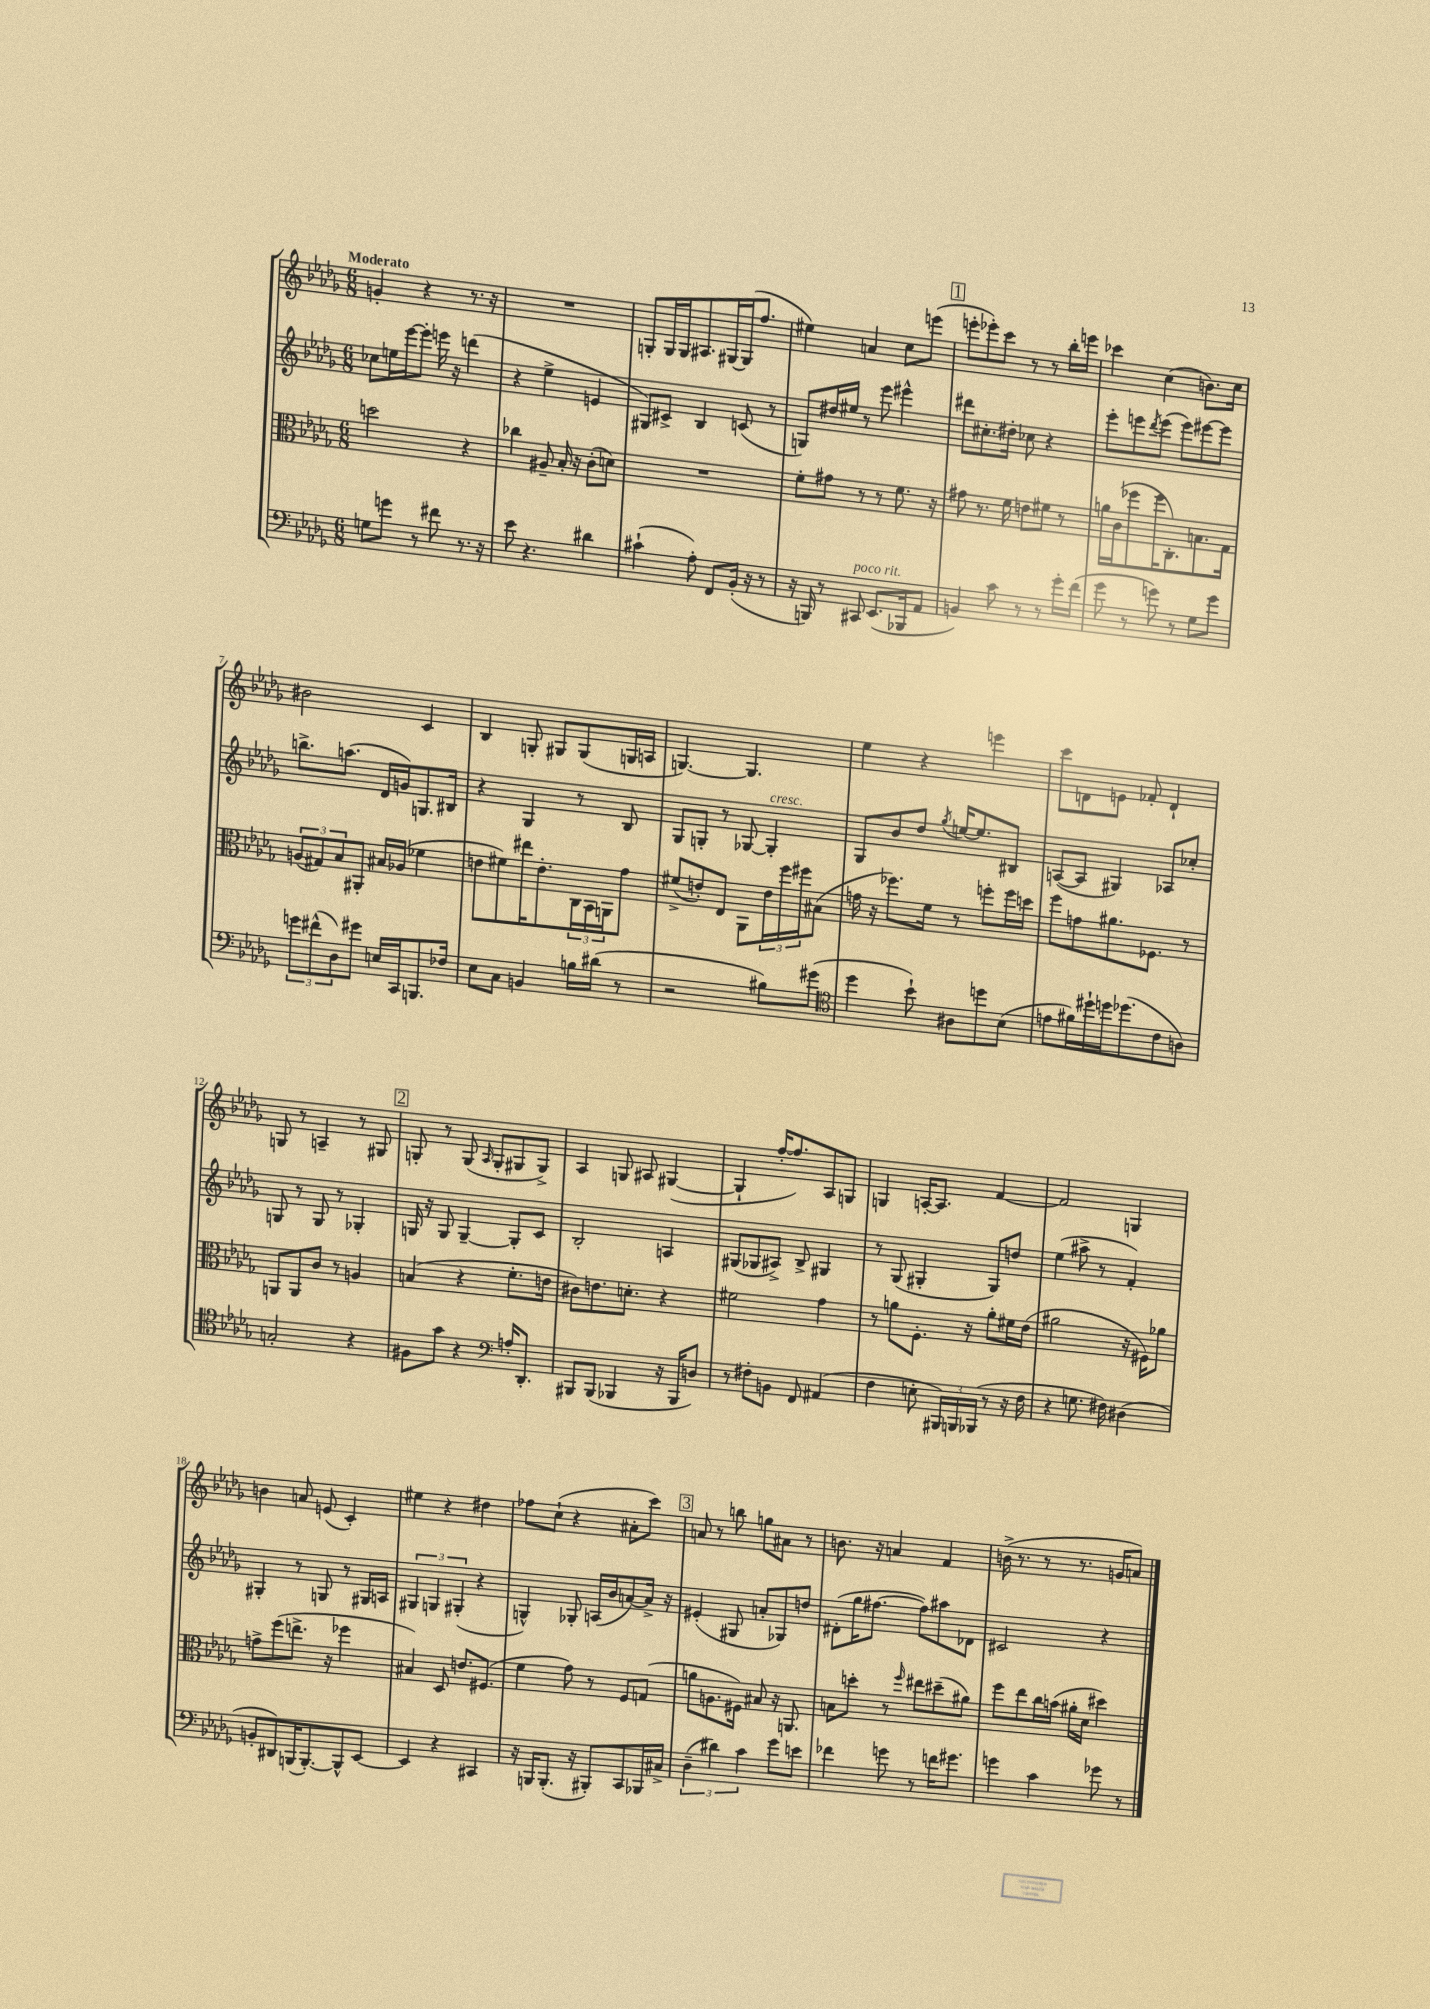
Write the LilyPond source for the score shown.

<<
\new StaffGroup <<
\new Staff = "s0" {
    \clef treble \key des \major \numericTimeSignature \time 6/8 \tempo "Moderato"
    g'4-. r4 r8. r16 |
    R2. |
    g8-. g16 g16 ais8. gis16~ gis16( f''8. |
    eis''4) a'4 c''8 e'''8( |
    \mark \markup { \box "1" } e'''8-. ees'''8-.) c'''8 r8 r8 bes''16-. e'''16 |
    ces'''4 c''4( b'8.) c''16 |
    bis'2 c'4 |
    bes4 g8-. gis8 gis8( g16 a16 |
    g4.~) g4. |
    ees''4 r4 e'''4 |
    c'''8 d'8 e'8 fes'8-. d'4-! |
    g8 r8 a4-- r8 gis8 |
    \mark \markup { \box "2" } g8-. r8 g8( \grace { aes16 } g8-. gis8 gis8->) |
    aes4 g8 ais8 gis4~( |
    gis4-! f''16~-. f''8.) aes8 g8 |
    g4 a16~-. a8. f'4~ |
    f'2 g4 |
    b'4 a'8 e'8( c'4-.) |
    eis''4 r4 dis''4 |
    fes''8 c''8-!( r4 ais'8-. c'''8) |
    \mark \markup { \box "3" } a'8 r8 b''8 g''8 ais'8 r8 |
    b'8. r16 a'4 f'4 |
    b'16->( r8. r8 r8. g'16 a'8) \bar "|." |
}
\new Staff = "s1" {
    \clef treble \key des \major \numericTimeSignature \time 6/8
    ces''8 e''16 ees'''16~ ees'''8-. e'''16 r16 d'''4( |
    r4 ees''4-> e'4 |
    gis8) cis'8-> bes4 c'8( r8 |
    g8) dis''16 eis''16 r8 ees'''8 eis'''4-^ |
    \mark \markup { \box "1" } dis'''8 cis''8.-. dis''16-. ces''8 r4 |
    ees'''8-. e'''8 \acciaccatura { des'''8 } e'''8( e'''8) eis'''8~ eis'''8 |
    b''8.-> a''8.( des'16 g'16) g8. bis16 |
    r4 ges4 r8 bes8 |
    ges8 g8-. r8 ges8~ ges4-.^\markup { \italic "cresc." } |
    ges8 bes'8 des''8 \acciaccatura { ges''8 } e''16~ e''8. bis8 |
    a8~( a8 gis4) aes8 ces''8-. |
    g8 r8 g8 r8 ges4-. |
    \mark \markup { \box "2" } g16 r16 g8 g4~-- g8-. c'8 |
    bes2-. a4 |
    gis8( ges8 ais8->) bes8-> gis4 |
    r8 ges8( gis4-. gis8) d''8 |
    ees''4( ais''8-> r8 f'4-.) |
    gis4-. r8 g8 r8 gis16 a16 |
    \tuplet 3/2 { gis4 g4 gis4-.( } r4 |
    g4-^) ges8-. a16( bes'16 a'8~) a'16-> r16 |
    \mark \markup { \box "3" } eis'4-.( gis8 a'8-. ges8) d''8 |
    dis'8-.( ges''16 fis''8.~ fis''8) ais''8 des'8 |
    cis'2 r4 \bar "|." |
}
\new Staff = "s2" {
    \clef alto \key des \major \numericTimeSignature \time 6/8
    d''2 r4 |
    ces''4 ais8-- bes16-. r16 c'8-.( d'8) |
    R2. |
    f'8-. gis'8 r8 r8 f'8. r16 |
    \mark \markup { \box "1" } gis'8 r8. f'16 e'8 fis'8 r8 |
    a'16 c'16( fes''8 fes''16 c8.-.) b8. ges16 |
    \tuplet 3/2 { a8( gis8) bes8 } ais,8-. bis16 aes16( fes'4 |
    e'8 fis'8) eis''16 e'8.-. \tuplet 3/2 { c16 bes,16 a,16 } ges'8 |
    fis'8->( e'8-.) ees8 aes,8 \tuplet 3/2 { e'16 f''16 fis''16 } bis8( |
    g'16 r16 fes''8.) f'16 r8 f''8-. f''16 d''16 |
    f''8 g'8 ais'8. fes8. r8 |
    a,8 a,8 c'8 r8 a4 |
    \mark \markup { \box "2" } b4( r4 f'8.-. e'16 |
    cis'8) e'8. d'8.-. r4 |
    fis'2 ges'4 |
    r8 a'8 f8.-. r16 a'8-. fis'16 ees'16( |
    ais'2 r16 fis16) aes'8 |
    g'8-> f''8( e''8.-> r16 fes''4 |
    bis4) des8 e'8. fis8.( |
    f'4 ges'8) r8 f8 g8( |
    \mark \markup { \box "3" } a'8 a8. fis16) bis8 r16 a,8. |
    b8 d''8-. r8 \grace { f''16 } eis''8 dis''8--( ais'8) |
    f''8 ees''8 c''16 b'16( ais'16-. des'16 dis''4) \bar "|." |
}
\new Staff = "s3" {
    \clef bass \key des \major \numericTimeSignature \time 6/8
    g8 g'8 r8 fis'8 r8. r16 |
    ees'8 r4. dis'4 |
    cis'4-!( aes8-.) f,8 bes,16-.( r16 r8 |
    r16 b,,16) r8 cis,8^\markup { \italic "poco rit." } ees,8.( bes,,16 aes,8 |
    \mark \markup { \box "1" } b,4) c'8 r8 r8 ges'16-. f'16( |
    ges'8 r8 g'8) r8 ges8 g'8 |
    \tuplet 3/2 { g'8 fis'8-^( des8) } gis'8 e16 c,16 b,,8. fes16 |
    ees8 c8 b,4 b16 dis'16( r8 |
    r2 bis8) gis'8( |
    \clef tenor des''4 bes'8-!) ais8 d''8 bes8( |
    e'8 fis'16) dis''16-! d''16 des''8.( c'8 a8) |
    g2-. r4 |
    \mark \markup { \box "2" } fis8 ges'8 r4 \clef bass a16-. des,8.-. |
    bis,,8 bis,,8( bes,,4 r16 bes,,16 d8) |
    r8 fis8-. b,8 f,8 ais,4( |
    f4 e8-. \tuplet 3/2 { bis,,16) b,,16 bes,,16( } r8 r16 f16 |
    r4 g8. fis16) dis4( |
    b,8-. dis,8) b,,16( b,,8.~-.) b,,8-^ ees,8~ |
    ees,4 r4 cis,4 |
    r16 b,,16 b,,8.-.( r16 bis,,8-.) c,8 bes,,16 cis16-> |
    \mark \markup { \box "3" } \tuplet 3/2 { des4--( dis'4) c'4 } ges'8 e'8 |
    fes'4 g'8 r8 f'16 gis'8. |
    g'4 c'4 ges'8 r8 \bar "|." |
}
>>
>>
